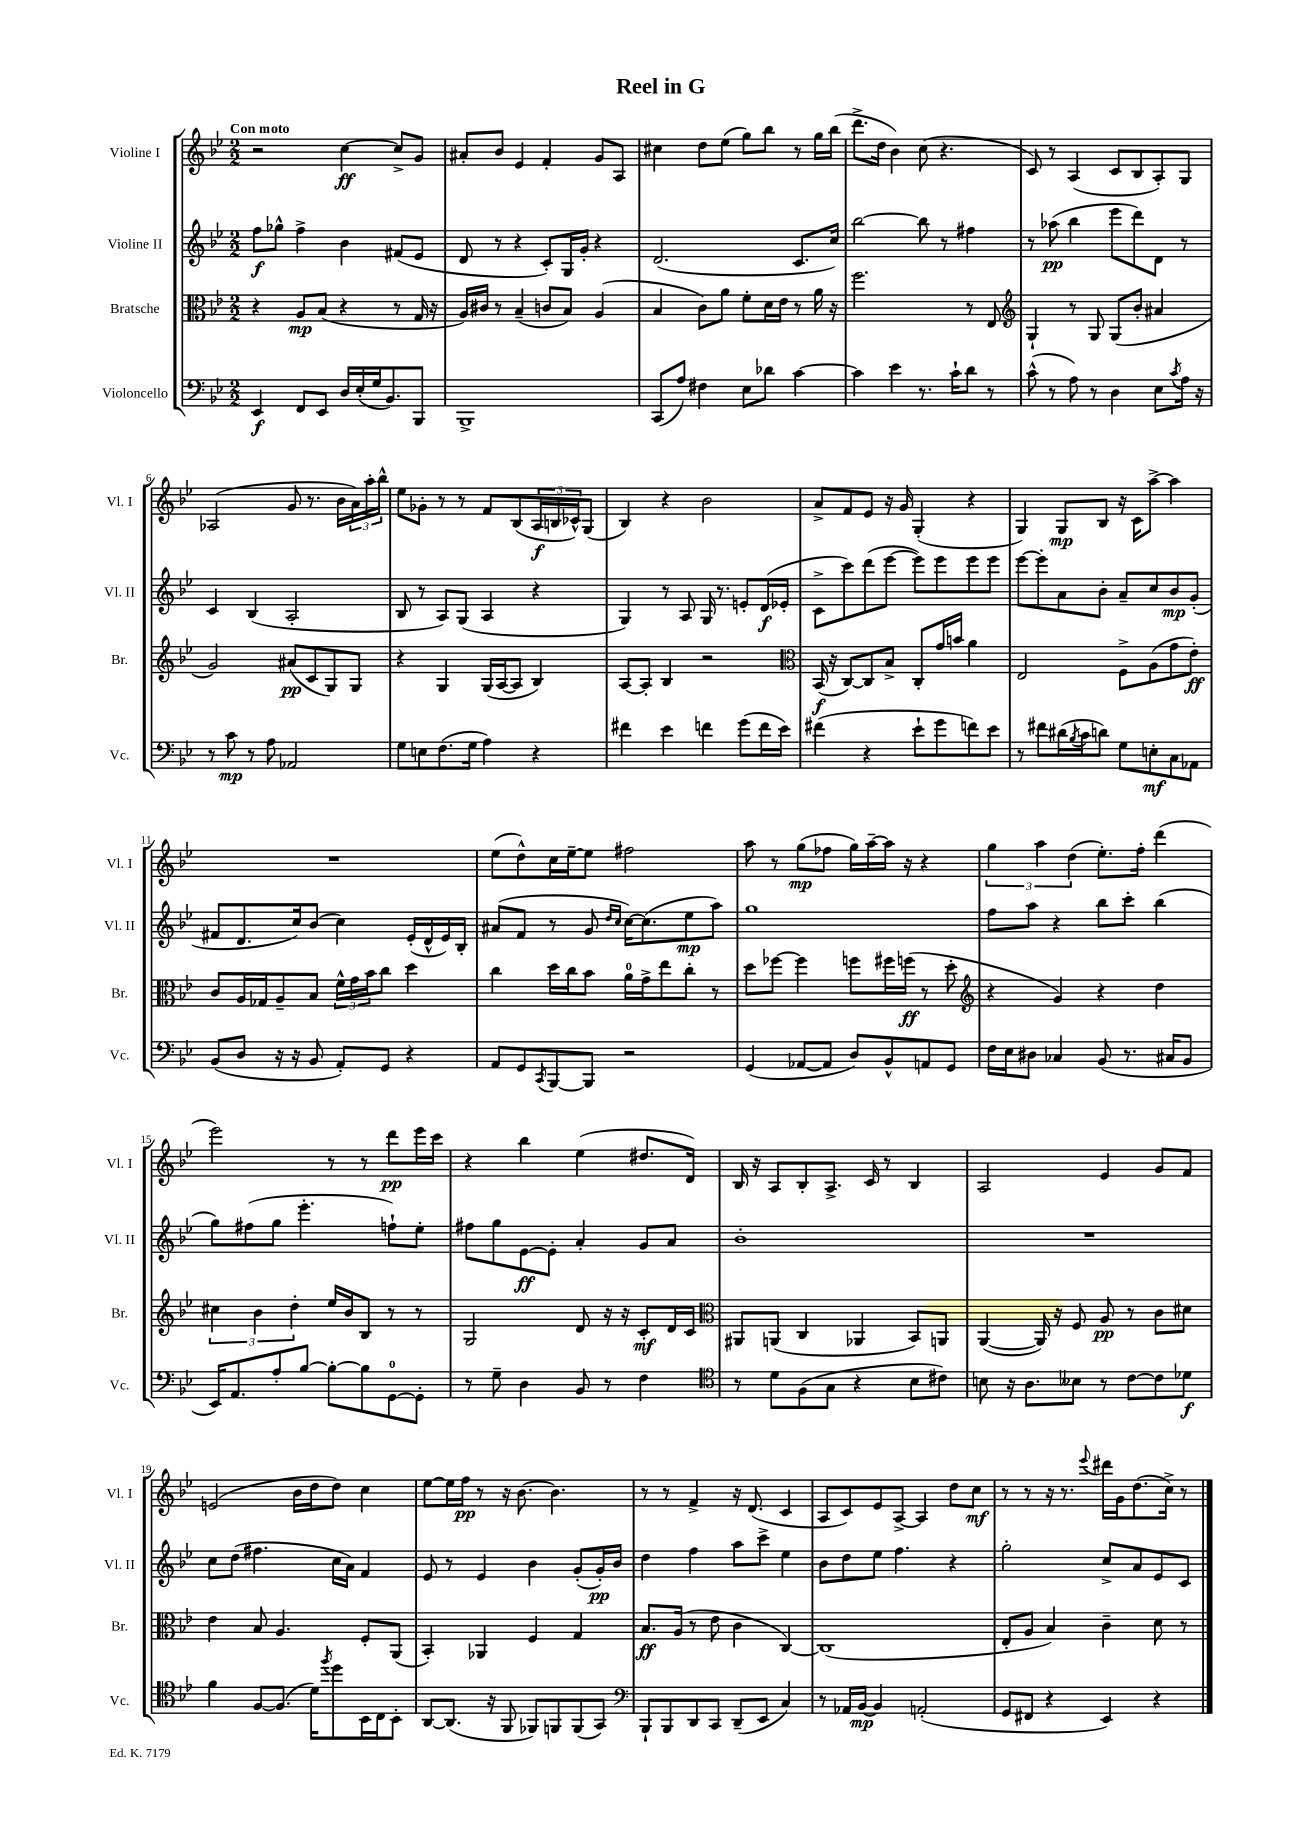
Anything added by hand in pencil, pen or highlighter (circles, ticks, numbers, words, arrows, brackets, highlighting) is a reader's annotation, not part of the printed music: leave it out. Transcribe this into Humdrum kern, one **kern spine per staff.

**kern	**kern	**kern	**kern
*staff4	*staff3	*staff2	*staff1
*clefF4	*clefC3	*clefG2	*clefG2
*k[b-e-]	*k[b-e-]	*k[b-e-]	*k[b-e-]
*M2/2	*M2/2	*M2/2	*M2/2
4EE-	4r	8ff	2r
.	.	8gg-^^	.
8FF	8A	4ff^	.
8EE-	(8B-	.	.
16D	4r	4b-	[4cc
(16E-'	.	.	.
16G	.	.	.
8.BB-)	.	.	.
.	8r	(8f#	8cc^]
8BBB-	16G	8e-	8g
.	16r	.	.
=	=	=	=
1BBB-^	16A)	8d	8a#'
.	16c#	.	.
.	8r	8r	8b-
.	(4B-~	4r	4e-
.	8c	8c')	4f'
.	8B-)	16G	.
.	.	16g'	.
.	(4A	4r	8g
.	.	.	8A
=	=	=	=
(8CC	4B-	(2.d	4cc#
8A)	.	.	.
4F#	8c)	.	8dd
.	8a	.	(8ee-
8E-	8f'	.	8gg)
8d-	16d	.	8bb-
.	16e-	.	.
[4c	8r	8.c	8r
.	16a	.	16gg
.	16r	16cc)	(16bb-
=	=	=	=
4c]	2.ff	[2bb-	8.ddd^
.	.	.	16dd
4e-	.	.	4b-)
8.r	.	8bb-]	(8cc
.	.	8r	4.r
16c`	.	.	.
8d	8r	4ff#	.
8r	8E-	.	.
=	=	=	=
*	*clefG2	*	*
(8c^^	4G`	8r	8c)
8r	.	(8aa-	8r
8A)	8r	4bb-	(4A
8r	8G	.	.
4D	(8G	8eee-	8c
.	8b-'	8ddd)	8B-
8E-	4a#	8d	8A')
8qc	.	.	.
16A	.	8r	8G
16r	.	.	.
=	=	=	=
8r	2g)	4c	(2A-
8c	.	.	.
8r	.	(4B-	.
8A	.	.	.
2AA-	(8a#	2A'	8g
.	8c	.	8.r
.	8G)	.	.
.	.	.	16b-
.	8G	.	24a)
.	.	.	24aa'
.	.	.	24bb-^^
=	=	=	=
8G	4r	8B-	8ee-
8E	.	8r	8g-'
(8.F	4G	8A)	8r
.	.	(8G	8r
16G	.	.	.
4A)	(16G	4A	8f
.	[16A	.	.
.	8A]	.	(8B-
4r	4B-)	4r	24A
.	.	.	24B
.	.	.	24c-^^)
.	.	.	(8G
=	=	=	=
4f#	[8A	4G)	4B-)
.	8A']	.	.
4e-	4B-	8r	4r
.	.	8A	.
4f	2r	16G	2b-
.	.	8.r	.
(8g	.	8e'	.
16f	.	(16d	.
16e-)	.	16e-'	.
=	=	=	=
*	*clefC3	*	*
(4f#	(16BB-	8c^	8a^
.	16r	.	.
.	[8C)	8ccc)	8f
4r	8C]	(8ddd	8e-
.	8B-^	[8eee-	16r
.	.	.	16g
8e-`	8C'	8eee-])	(4G'
8g	16g	8eee-	.
.	16b	.	.
8f)	4a	8eee-	4r
8e-	.	8eee-	.
=	=	=	=
8r	2E-	[8eee-	4G)
8f#	.	8eee-']	.
(16d#	.	8a	8G
8qB-	.	.	.
16c	.	.	.
8d)	.	8b-'	8B-
8G	8F^	8a~	16r
.	.	.	16c
8E'	(8A	8cc	[8aa^
8C	8g	8b-	4aa]
8AA-	8e-')	(8g'	.
=	=	=	=
(8BB-	8c	8f#	1r
8D	16A	8.d	.
.	16G-	.	.
16r	8A~	.	.
16r	.	16cc)	.
8BB-	8B-	(8b-	.
8AA')	24f^^	4cc)	.
.	24g	.	.
.	24b-	.	.
8GG	8cc	.	.
4r	4dd	(16e-'	.
.	.	16d^^	.
.	.	16e-)	.
.	.	16B-'	.
=	=	=	=
8AA	4cc	(8a#	(8ee-
8GG	.	8f	8dd^^)
8qCC	.	.	.
[8BBB-	16dd	8r	16cc
.	16cc	.	[16ee-~
8BBB-]	8b-	8g	8ee-]
.	.	16qqdd	.
.	.	16qqcc	.
2r	16a	[16cc)	2ff#
.	16g^	(8.cc]	.
.	8ee-	.	.
.	8cc'	8ee-	.
.	8r	8aa)	.
=	=	=	=
(4GG	8dd	1gg	8aa
.	[8ff-	.	8r
[8AA-	4ff-]	.	(8gg
8AA-]	.	.	8ff-
8D)	8ff	.	16gg)
.	.	.	[16aa~
8BB-^^	16ff#	.	16aa]
.	(16ff	.	16r
8AA	8r	.	4r
8GG	8dd'	.	.
=	=	=	=
*	*clefG2	*	*
16F	4r	8ff	6gg
16E-	.	.	.
8D#	.	8aa	.
.	.	.	6aa
4C-	4g)	4r	.
.	.	.	(6dd
(8BB-	4r	8bb-	8.ee-')
8.r	.	8ccc'	.
.	.	.	16ff'
.	4dd	(4bb-	(4ddd
16C#	.	.	.
8BB-	.	.	.
=	=	=	=
16EE-)	6cc#	8gg)	2eee-)
8.AA	.	.	.
.	.	(8ff#	.
.	6b-	.	.
8A'	.	8gg	.
.	6dd'	.	.
[8B-	.	4.eee-'	.
8B-'_	16ee-	.	8r
.	16b-	.	.
8B-]	8B-	.	8r
[8GG	8r	8ff`)	8ddd
8GG']	8r	8ee-'	16eee-
.	.	.	16ccc
=	=	=	=
8r	2G	8ff#	4r
8G~	.	8gg	.
4D	.	[8e-	4bb-
.	.	8e-']	.
8BB-	8d	4a'	(4ee-
8r	16r	.	.
.	16r	.	.
4F	8c'	8g	8.dd#
.	16d	8a	.
.	16c	.	16d)
=	=	=	=
*clefC4	*clefC3	*	*
8r	8AA#	1b-'	16B-
.	.	.	16r
8d	(8AA	.	8A
(8F	4C	.	8B-'
8G	.	.	8.A^
4r	4AA-	.	.
.	.	.	16c
.	.	.	8r
8B-	8BB-)	.	4B-
8c#)	8AA	.	.
=	=	=	=
8B	([4AA	1r	2A
16r	.	.	.
8.A	.	.	.
.	16AA])	.	.
.	16r	.	.
8B--	8F	.	.
8r	8A	.	4e-
[8c	8r	.	.
8c]	8c	.	8g
8d-	8d#	.	8f
=	=	=	=
4f	4e-	8cc	(2e
.	.	(8dd	.
[8F	8B-	4.ff#	.
(8.F]	4.A	.	.
.	.	.	16b-
16d)	.	.	16dd
8qff	.	.	.
8dd	.	16cc	8dd)
.	.	16a)	.
16BB-	8F'	4f	4cc
16C	.	.	.
8BB-'	(8AA	.	.
=	=	=	=
[8AA	4BB-')	8e-	[8ee-
(8.AA]	.	8r	16ee-]
.	.	.	16ff
.	4AA-	4e-	8r
16r	.	.	.
8FF	.	.	16r
.	.	.	[8.b-
8FF-)	4F	4b-	.
8FF	.	.	4.b-]
(8FF	4G	(8g'	.
8GG)	.	16g')	.
.	.	16b-	.
=	=	=	=
*clefF4	*	*	*
8BBB-`	8.B-	4dd	8r
8BBB-	.	.	8r
.	(16A	.	.
8DD	8r	4ff	4f^
8CC	8e-	.	.
(8DD~	4c	8aa	16r
.	.	.	(8.d
8EE-	.	8ccc^	.
4C)	[4C)	4ee-	4c
=	=	=	=
8r	(1C]	8b-	8A
16AA-	.	8dd	8c)
[16BB-	.	.	.
4BB-]	.	8ee-	8e-
.	.	4.ff	[8A^
(2AA'	.	.	4A]
.	.	4r	8dd
.	.	.	8cc
=	=	=	=
8GG	8E-'	2gg'	8r
8FF#	8A	.	8r
4r	4B-)	.	16r
.	.	.	8.r
.	.	.	8qqeee-
4EE-)	4c~	8cc^	16ddd#
.	.	.	16g
.	.	8a	(8.dd
4r	8d	8e-	.
.	.	.	16cc^)
.	8r	8c	8r
==	==	==	==
*-	*-	*-	*-
